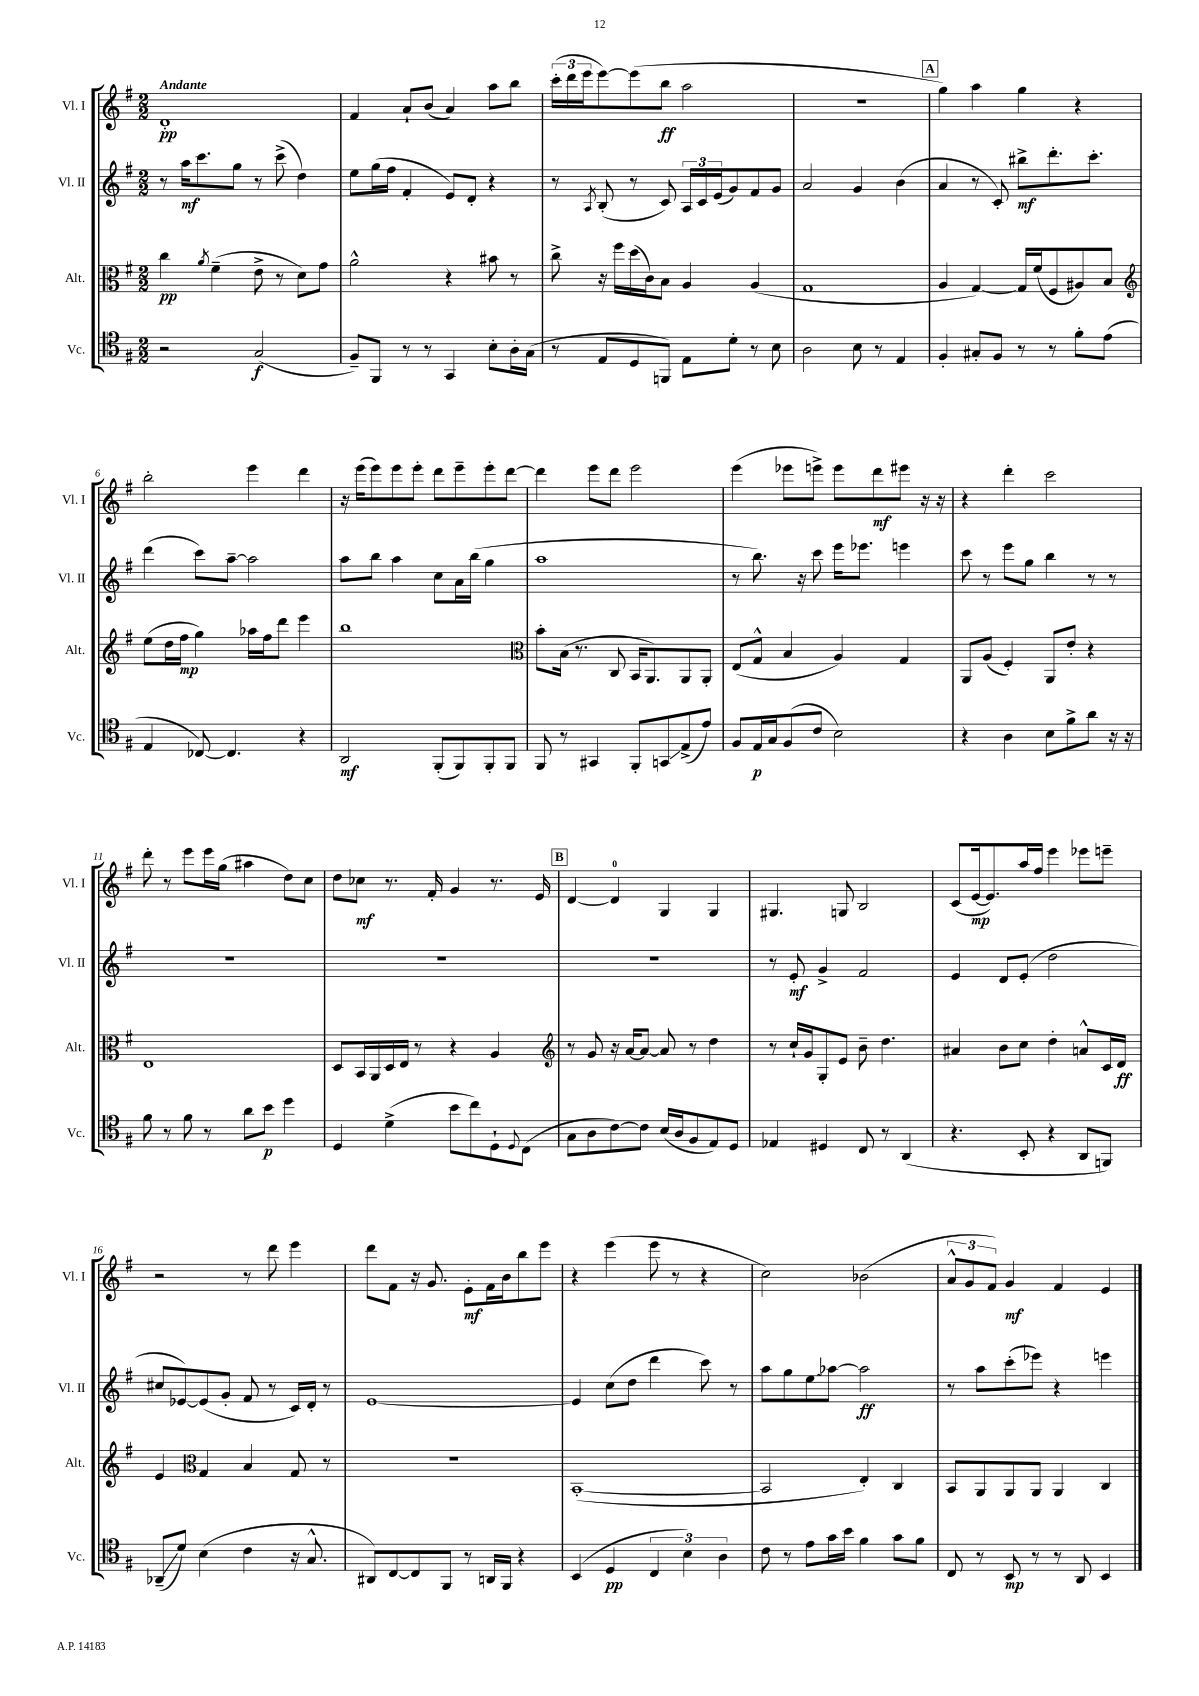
<<
\new StaffGroup <<
\new Staff = "s0" \with { instrumentName = "Vl. I" shortInstrumentName = "Vl. I" } {
    \clef treble \key g \major \numericTimeSignature \time 2/2 \tempo "Andante"
    d'1-.\pp |
    fis'4 a'8-! b'8( a'4) a''8 b''8 |
    \tuplet 3/2 { c'''16-.( d'''16 e'''16 } e'''8~) e'''8( b''8\ff a''2 |
    R1 |
    \mark \markup { \box "A" } g''4) a''4 g''4 r4 |
    b''2-. e'''4 d'''4 |
    r16 e'''16( e'''8) e'''8 e'''8-. d'''8 e'''8-- e'''8-. d'''8~ |
    d'''4 e'''8 d'''8 e'''2 |
    e'''4( ees'''8 e'''8->) e'''8 d'''8\mf eis'''8 r16 r16 |
    r4 d'''4-. c'''2 |
    d'''8-. r8 e'''8 e'''16 g''16( ais''4 d''8) c''8 |
    d''8 ces''8\mf r8. fis'16-. g'4 r8. e'16 |
    \mark \markup { \box "B" } d'4~ d'4-0 g4 g4 |
    gis4. g8 b2 |
    c'8( e'16~\mp e'8.) a''16 fis''16 e'''4 ees'''8 e'''8-- |
    r2 r8 d'''8 e'''4 |
    d'''8 fis'8 r16 g'8. e'8-.\mf fis'16 b'16 b''8 e'''8 |
    r4 e'''4( e'''8 r8 r4 |
    c''2) bes'2( |
    \tuplet 3/2 { a'8-^ g'8 fis'8) } g'4\mf fis'4 e'4 \bar "|." |
}
\new Staff = "s1" \with { instrumentName = "Vl. II" shortInstrumentName = "Vl. II" } {
    \clef treble \key g \major \numericTimeSignature \time 2/2
    r8 a''16\mf c'''8. g''8 r8 c'''8->( d''4) |
    e''8 g''16( fis''16 fis'4-. e'8) d'8-. r4 |
    r8 \acciaccatura { a8 } b8-.( r8 c'8) \tuplet 3/2 { a16 c'16 e'16( } g'8) fis'8 g'8 |
    a'2 g'4 b'4( |
    \mark \markup { \box "A" } a'4 r8 c'8-.) bis''8->\mf d'''8.-. c'''8.-. |
    d'''4( c'''8) a''8~-- a''2 |
    a''8 b''8 a''4 c''8 a'16 b''16( g''4 |
    a''1 |
    r8 b''8.) r16 c'''8 e'''16 ees'''8. e'''4 |
    c'''8 r8 e'''8 g''8 b''4 r8 r8 |
    R1 |
    R1 |
    \mark \markup { \box "B" } R1 |
    r8 e'8-.\mf g'4-> fis'2 |
    e'4 d'8 e'8-.( d''2 |
    cis''8 ees'8~) ees'8( g'8-. fis'8 r8 c'16) d'16-. r8 |
    e'1~ |
    e'4 c''8( d''8 d'''4 c'''8) r8 |
    a''8 g''8 \once \override Glissando.style = #'zigzag e''8\glissando aes''8~ aes''2\ff |
    r8 a''8 c'''8-.( ees'''8) r4 e'''4 \bar "|." |
}
\new Staff = "s2" \with { instrumentName = "Alt." shortInstrumentName = "Alt." } {
    \clef alto \key g \major \numericTimeSignature \time 2/2
    c''4\pp \acciaccatura { a'8 } fis'4--( e'8-> r8 d'8) g'8 |
    a'2-^ r4 bis'8 r8 |
    c''8-> r16 fis''16 d''16( c'16) b8 a4 a4( |
    g1 |
    \mark \markup { \box "A" } a4 g4~) g16 fis'16( fis8 ais8) b8 |
    \clef treble e''8( d''16 fis''16\mp g''4) aes''16 fis''16 d'''8 e'''4 |
    b''1 |
    \clef alto b'8-. b16( r8. c8 b,16 a,8.) a,8 a,8-. |
    e8( g8-^ b4 a4) g4 |
    a,8 a8( fis4-.) a,8 e'8-. r4 |
    e1 |
    d8 b,16 a,16 d16 e16 r8 r4 a4 |
    \mark \markup { \box "B" } \clef treble r8 g'8 r16 a'16~ a'8~ a'8 r8 d''4 |
    r8 c''16-! g'16 g8-. e'8 b'8-- d''4. |
    ais'4 b'8 c''8 d''4-. a'8-^ c'16 d'16\ff |
    e'4 \clef alto g4 b4 g8 r8 |
    r1 |
    b,1~-.( |
    b,2 e4-.) c4 |
    b,8 a,8 a,8 a,8 a,4 c4 \bar "|." |
}
\new Staff = "s3" \with { instrumentName = "Vc." shortInstrumentName = "Vc." } {
    \clef tenor \key g \major \numericTimeSignature \time 2/2
    r2 g2\f( |
    fis8--) fis,8 r8 r8 g,4 b8-. a16-. g16( |
    r8 e8 d8 f,8) e8 d'8-. r8 b8 |
    a2 b8 r8 e4 |
    \mark \markup { \box "A" } fis4-. gis8-. fis8 r8 r8 fis'8-. e'8( |
    e4 ces8~) ces4. r4 |
    a,2\mf fis,8-.( fis,8) fis,8-. fis,8 |
    fis,8 r8 gis,4 fis,8-. g,8\glissando e8->( e'8) |
    fis8 e16\p g16 fis8( c'8 b2) |
    r4 a4 b8 fis'8-> a'8 r16 r16 |
    fis'8 r8 fis'8 r8 a'8 b'8\p d''4 |
    d4 d'4->( b'8 c''8) d8-! \appoggiatura { d8 } c8( |
    \mark \markup { \box "B" } g8 a8 c'8~) c'8 b16( a16 fis8 e8) d8 |
    ees4 dis4 c8 r8 a,4( |
    r4. b,8-. r4 a,8 f,8) |
    aes,8--\glissando( d'8) b4( c'4 r16 g8.-^ |
    ais,8) c8~ c8 fis,8 r8 a,16 fis,16 r4 |
    b,4( d4\pp \tuplet 3/2 { c4 b4) a4 } |
    c'8 r8 e'8 g'16 b'16 fis'4 g'8 fis'8 |
    c8 r8 b,8\mp r8 r8 a,8 b,4 \bar "|." |
}
>>
>>
